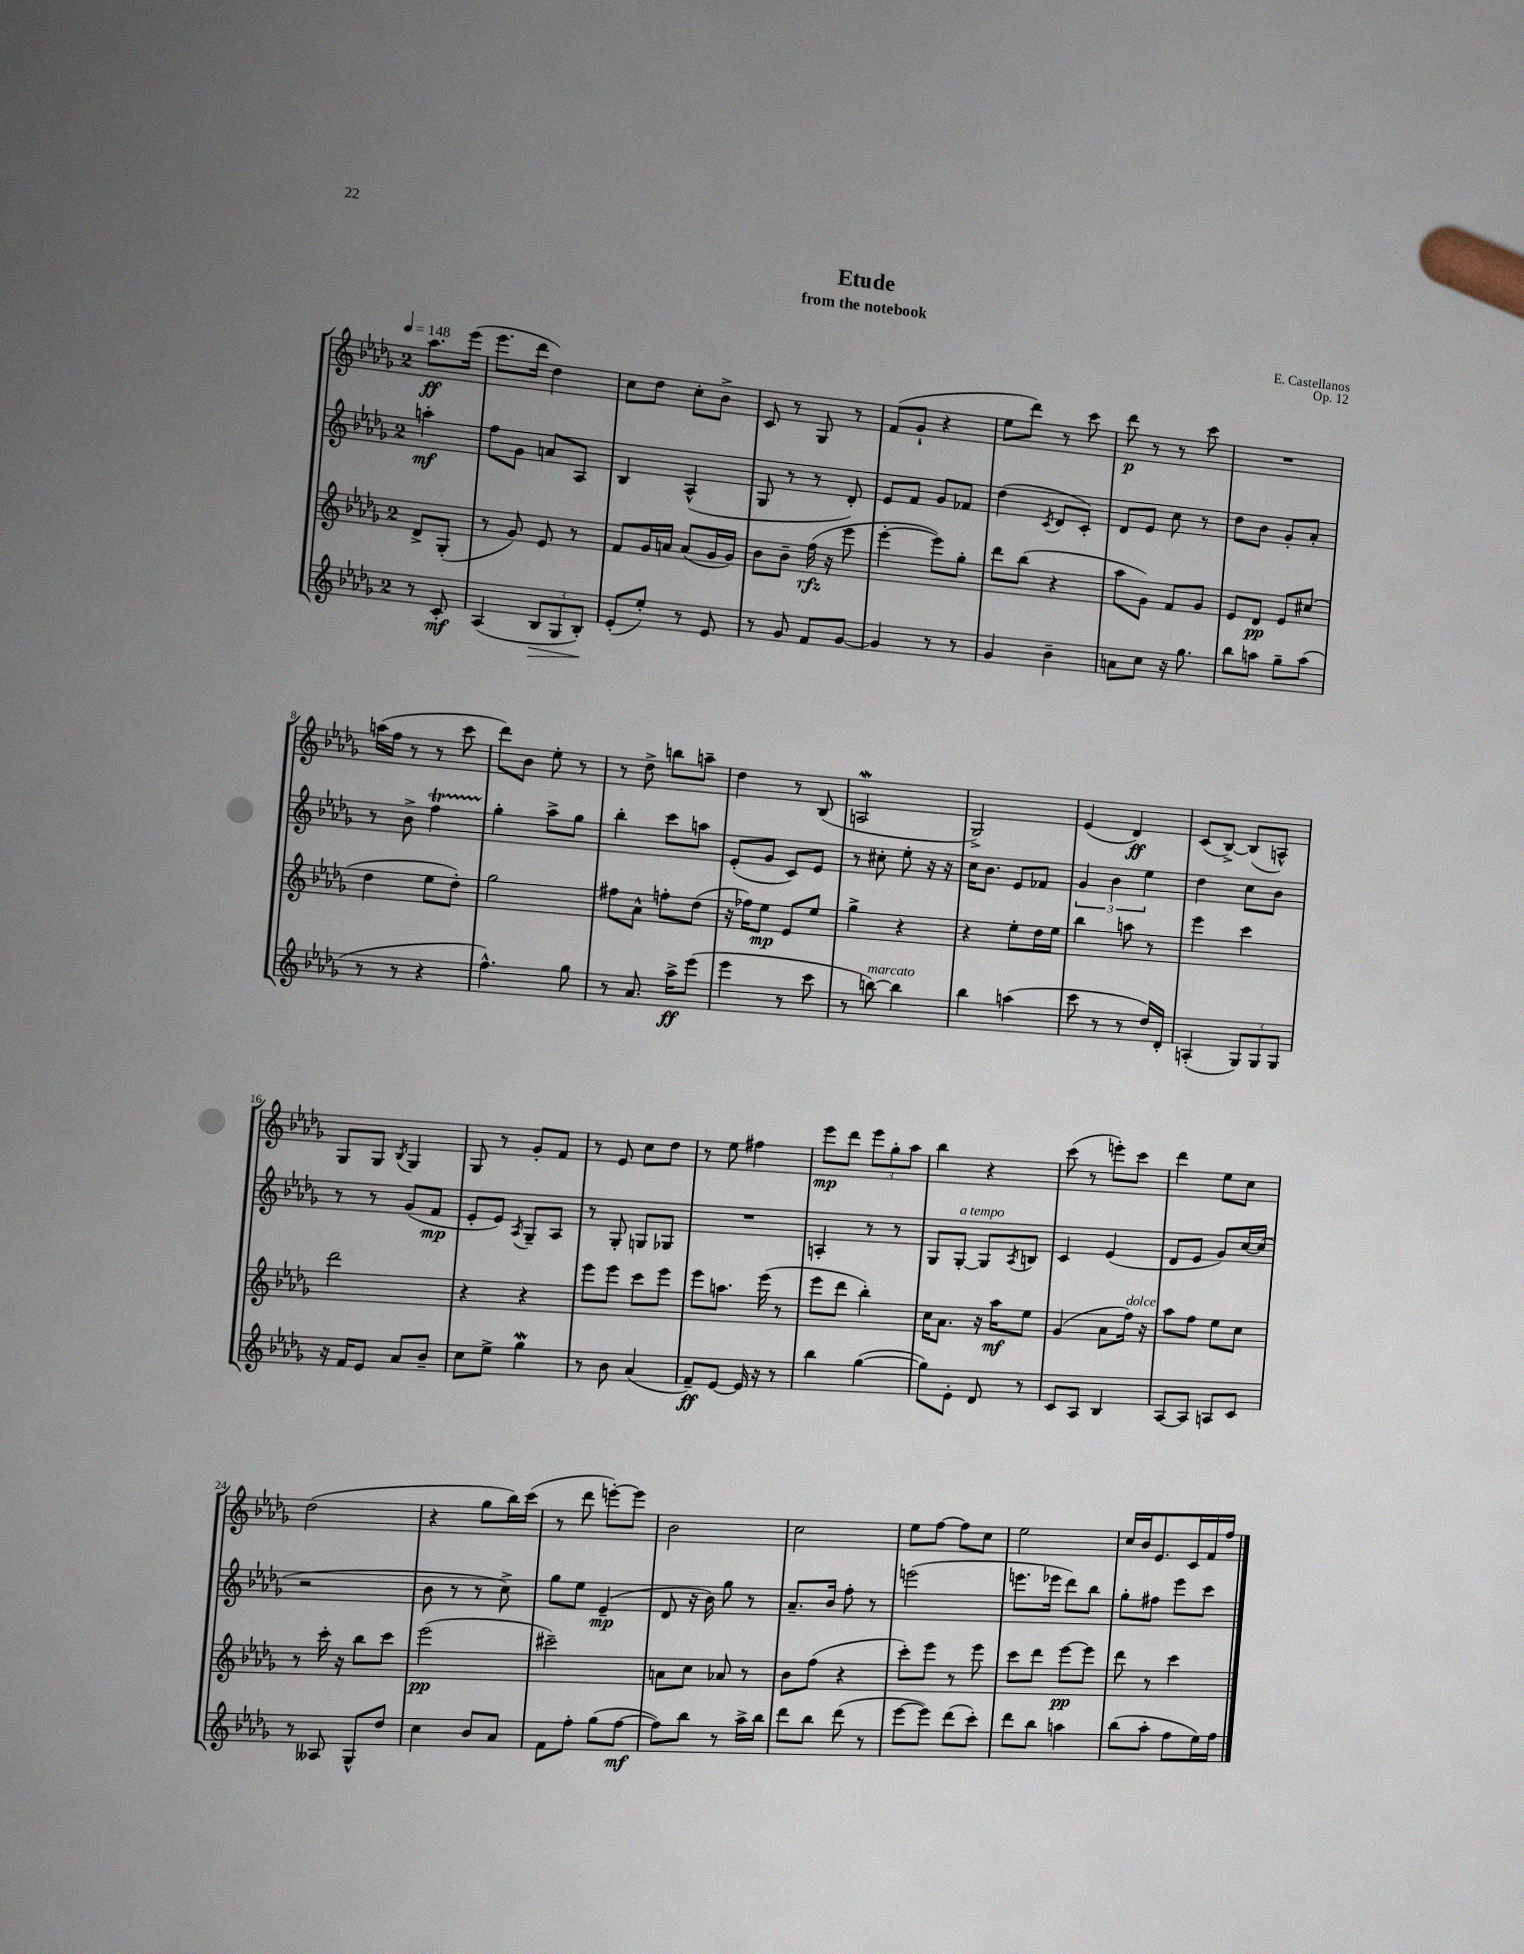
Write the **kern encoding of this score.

**kern	**dynam	**kern	**dynam	**kern	**dynam	**kern	**dynam
*part4	*part4	*part3	*part3	*part2	*part2	*part1	*part1
*staff4	*staff4	*staff3	*staff3	*staff2	*staff2	*staff1	*staff1
*clefG2	*	*clefG2	*	*clefG2	*	*clefG2	*
*k[b-e-a-d-g-]	*	*k[b-e-a-d-g-]	*	*k[b-e-a-d-g-]	*	*k[b-e-a-d-g-]	*
*M2/4	*	*M2/4	*	*M2/4	*	*M2/4	*
*MM148	*	*MM148	*	*MM148	*	*MM148	*
=	=	=	=	=	=	=	=
8r	.	8d-^/L	.	4aan'\	mf	8.aa-\L	ff
8c'/	mf	(8G-'/J	.	.	.	.	.
.	.	.	.	.	.	(16eee-\Jk	.
=1	=1	=1	=1	=1	=1	=1	=1
(4A-/	.	8r	.	8ff\L	.	8.eee-\L	.
.	.	8g-/)	.	8g-\J	.	.	.
.	.	.	.	.	.	16ddd-\Jk	.
!	!LO:HP:b	!	!	!	!	!	!
12B-/L	>	8e-/	.	8an/L	.	4dd-\)	.
12G-/	.	.	.	.	.	.	.
.	.	8r	.	8A-/J	.	.	.
12B-'/J)	.	.	.	.	.	.	.
.	]	.	.	.	.	.	.
=2	=2	=2	=2	=2	=2	=2	=2
(8e-'/L	.	8f/L	.	4B-/	.	8cc\L	.
8ee-'/J)	.	16g-/L	.	.	.	8dd-\J	.
.	.	16an/JJ	.	.	.	.	.
8r	.	(8a/L	.	(4A-^^/	.	8cc'\L	.
8e-/	.	16g-/L	.	.	.	8b-^\J	.
.	.	16g-/JJ)	.	.	.	.	.
=3	=3	=3	=3	=3	=3	=3	=3
8r	.	8b-\L	.	8G-/	.	8c/	.
8g-/	.	8b-~\J	.	8r	.	8r	.
8f/L	.	(16ff\	rfz	8r	.	8G-/	.
.	.	16r	.	.	.	.	.
[8g-/J	.	8eee-\	.	8d-'/)	.	8r	.
=4	=4	=4	=4	=4	=4	=4	=4
4g-/]	.	[4eee-'\	.	8e-/L	.	(8f/L	.
.	.	.	.	8f/J	.	8g-`/J	.
8r	.	8eee-\L])	.	8g-/L	.	4r	.
8r	.	8gg-'\J	.	8f-X/J	.	.	.
=5	=5	=5	=5	=5	=5	=5	=5
4g-/	.	8ddd-\L	.	(4dd-\	.	8ee-\L	.
.	.	(8bb-\J	.	.	.	8ddd-\J)	.
.	.	.	.	8qc/	.	.	.
4b-~\	.	4r	.	8d-/L	.	8r	.
.	.	.	.	8c'/J)	.	8ccc\	.
=6	=6	=6	=6	=6	=6	=6	=6
8an\L	.	8aa-\L	.	8d-/L	.	8ddd-\	p
8cc\J	.	8g-\J)	.	8e-/J	.	8r	.
16r	.	8f/L	.	8cc\	.	8r	.
8.gg-\	.	.	.	.	.	.	.
.	.	8g-/J	.	8r	.	8ccc\	.
=7	=7	=7	=7	=7	=7	=7	=7
8bb-\L	.	8e-/L	.	8dd-\L	.	2r	.
8aan\J	.	8d-/J	pp	8b-\J	.	.	.
8gg-~\L	.	8e-/L	.	8g-'/L	.	.	.
(8aa\J	.	(8cc#X/J	.	8a-'/J	.	.	.
!!LO:LB:g=z
=8	=8	=8	=8	=8	=8	=8	=8
8r	.	4dd-\	.	8r	.	(16aan\LL	.
.	.	.	.	.	.	16ff\JJ	.
8r	.	.	.	8b-^\	.	8r	.
4r	.	8ee-\L	.	4fft\	.	8r	.
.	.	8dd-'\J)	.	.	.	8ccc\	.
=9	=9	=9	=9	=9	=9	=9	=9
4.ff^^\)	.	2gg-\	.	4gg-'\	.	8ddd-\L)	.
.	.	.	.	.	.	8b-\J	.
.	.	.	.	8aa-^\L	.	8ee-'\	.
8gg-\	.	.	.	8gg-\J	.	8r	.
=10	=10	=10	=10	=10	=10	=10	=10
8r	.	8ff#X\L	.	4bb-'\	.	8r	.
8.a-/	.	8a-^^\J	.	.	.	8dd-^\	.
.	.	8ffn'\L	.	8ccc\L	.	8bbn\L	.
16aa-^\KL	ff	.	.	.	.	.	.
(8eee-\J	.	(8dd-\J	.	8aan\J	.	8aan~\J	.
=11	=11	=11	=11	=11	=11	=11	=11
4eee-\	.	16r	.	(8e-'/L	.	4dd-\	.
.	.	16ff-X\KL)	.	.	.	.	.
.	.	8ee-\J	mp	8g-/J	.	.	.
8r	.	8e-/L	.	8c/L)	.	8r	.
8ccc\	.	8ee-/J	.	8e-/J	.	(8B-/	.
=12	=12	=12	=12	=12	=12	=12	=12
8r	.	4gg-^\	.	8r	.	2AnW/	.
!LO:TX:a:i:t=marcato	!	!	!	!	!	!	!
[8bbn\)	.	.	.	8cc#X'\	.	.	.
4bb\]	.	4r	.	8ee-'\	.	.	.
.	.	.	.	16r	.	.	.
.	.	.	.	16r	.	.	.
=13	=13	=13	=13	=13	=13	=13	=13
4bb-\	.	4r	.	16cc\KL	.	2G-^/)	.
.	.	.	.	8.b-\J	.	.	.
(4aan\	.	8ee-'\L	.	8e-/L	.	.	.
.	.	16dd-\L	.	8f-X/J	.	.	.
.	.	16ee-\JJ	.	.	.	.	.
=14	=14	=14	=14	=14	=14	=14	=14
8ccc\	.	4bb-\	.	6g-/	.	(4e-/	.
8r	.	.	.	.	.	.	.
.	.	.	.	6b-\	.	.	.
8r	.	8aan\	.	.	.	4d-/)	ff
.	.	.	.	6ee-\	.	.	.
16dd-/LL)	.	8r	.	.	.	.	.
16d-'/JJ	.	.	.	.	.	.	.
=15	=15	=15	=15	=15	=15	=15	=15
(4An'/	.	4eee-\	.	4dd-\	.	(8c/L	.
.	.	.	.	.	.	[8B-^/J)	.
12G-/L)	.	4ccc\	.	8cc\L	.	(8B-/L]	.
12G-/	.	.	.	.	.	.	.
.	.	.	.	8b-\J	.	8An^^/J)	.
12G-/J	.	.	.	.	.	.	.
!!LO:LB:g=z
=16	=16	=16	=16	=16	=16	=16	=16
16r	.	2ddd-\	.	8r	.	8G-/L	.
16f/KL	.	.	.	.	.	.	.
8e-/J	.	.	.	8r	.	8G-/J	.
.	.	.	.	.	.	8qB-/	.
8a-/L	.	.	.	(8g-/L	.	4G-/	.
8b-~/J	.	.	.	8f/J	mp	.	.
=17	=17	=17	=17	=17	=17	=17	=17
8cc\L	.	4r	.	8e-'/L	.	8G-/	.
8ee-^\J	.	.	.	8e-/J)	.	8r	.
.	.	.	.	8qA-/	.	.	.
4gg-w\	.	4r	.	8G-~/L	.	8g-'/L	.
.	.	.	.	8A-/J	.	8f/J	.
=18	=18	=18	=18	=18	=18	=18	=18
8r	.	8eee-\L	.	8r	.	8r	.
8b-\	.	8eee-\J	.	8G-'/	.	8e-/	.
(4a-/	.	8ccc\L	.	8Gn/L	.	8cc\L	.
.	.	8eee-\J	.	8G-X/J	.	8dd-\J	.
=19	=19	=19	=19	=19	=19	=19	=19
8f~/L)	ff	8eee-\L	.	2r	.	8r	.
[8e-/J	.	8.aan\J	.	.	.	8ee-\	.
16e-/]	.	.	.	.	.	4ff#X\	.
16r	.	(16eee-\	.	.	.	.	.
8r	.	8r	.	.	.	.	.
=20	=20	=20	=20	=20	=20	=20	=20
4bb-\	.	8eee-\L	.	4An'/	.	8eee-\L	mp
.	.	8ddd-\J	.	.	.	8ddd-\J	.
([4gg-\	.	4bb-'\)	.	8r	.	12eee-\L	.
.	.	.	.	.	.	12gg-'\	.
.	.	.	.	8r	.	.	.
.	.	.	.	.	.	12aa-\J	.
=21	=21	=21	=21	=21	=21	=21	=21
8gg-\L])	.	16cc\KL	.	8G-/L	.	4bb-\	.
.	.	8.a-\J	.	.	.	.	.
!	!	!	!	!LO:TX:a:i:t=a tempo	!	!	!
8e-'\J	.	.	.	[8G-'/J	.	.	.
8d-/	.	16r	.	8G-/L]	.	4r	.
.	.	16aa-\KL	mf	.	.	.	.
.	.	.	.	8qA-/	.	.	.
8r	.	8ee-\J	.	8Bn/J	.	.	.
=22	=22	=22	=22	=22	=22	=22	=22
8c/L	.	(4g-/	.	4c/	.	(8ccc\	.
8A-/J	.	.	.	.	.	8r	.
4B-/	.	8a-\L	.	(4e-/	.	8eeen'\L)	.
!	!	!LO:TX:a:i:t=dolce	!	!	!	!	!
.	.	16ff\Jk)	.	.	.	8ccc\J	.
.	.	16r	.	.	.	.	.
=23	=23	=23	=23	=23	=23	=23	=23
[8A-/L	.	8aa-\L	.	8d-/L	.	4ddd-\	.
8A-/J]	.	8ff\J	.	8e-/J	.	.	.
8An/L	.	8ee-\L	.	8g-/L)	.	8ee-\L	.
8c/J	.	8cc\J	.	[16cc/L	.	8cc\J	.
.	.	.	.	(16cc/JJ]	.	.	.
!!LO:LB:g=z
=24	=24	=24	=24	=24	=24	=24	=24
8r	.	8r	.	2r	.	(2dd-\	.
8A--X/	.	16ccc'\	.	.	.	.	.
.	.	16r	.	.	.	.	.
8G-^^/L	.	8bb-\L	.	.	.	.	.
8dd-/J	.	8ccc\J	.	.	.	.	.
=25	=25	=25	=25	=25	=25	=25	=25
4cc\	.	(2eee-\	pp	8b-\	.	4r	.
.	.	.	.	8r	.	.	.
8b-/L	.	.	.	8r	.	8gg-\L	.
8a-/J	.	.	.	8cc^\)	.	16bb-\L)	.
.	.	.	.	.	.	(16ccc\JJ	.
=26	=26	=26	=26	=26	=26	=26	=26
8f\L	.	2ccc#X~\)	.	8gg-\L	.	8r	.
8ff'\J	.	.	.	8ee-\J	.	8ddd-\	.
(8gg-\L	.	.	.	(4e-~/	mp	[8eeen'\L)	.
[8ff\J	mf	.	.	.	.	8eee\J]	.
=27	=27	=27	=27	=27	=27	=27	=27
8ff\L])	.	8an\L	.	8d-/	.	2b-\	.
8bb-\J	.	8cc\J	.	16r	.	.	.
.	.	.	.	16b-\)	.	.	.
8r	.	8a-X/	.	8gg-\	.	.	.
16aa-^\LL	.	8r	.	8r	.	.	.
16bb-\JJ	.	.	.	.	.	.	.
=28	=28	=28	=28	=28	=28	=28	=28
8ddd-\L	.	8b-\L	.	8.a-~/L	.	2cc\	.
8bb-\J	.	(8ff\J	.	.	.	.	.
.	.	.	.	16b-/Jk	.	.	.
(8ddd-\	.	4r	.	8ff'\	.	.	.
8r	.	.	.	8r	.	.	.
=29	=29	=29	=29	=29	=29	=29	=29
[8eee-\L	.	8ccc'\L)	.	(2eeen\	.	8ee-\L	.
8eee-\J])	.	8eee-\J	.	.	.	[8ff\J	.
(8ddd-\L	.	8r	.	.	.	8ff\L]	.
8ccc'\J)	.	8eee-\	.	.	.	8cc\J	.
=30	=30	=30	=30	=30	=30	=30	=30
8ddd-\L	.	8ccc\L	.	8.eeen\L	.	2ee-\	.
8bb-\J	.	8ddd-\J	.	.	.	.	.
.	.	.	.	16eee-X\Jk	.	.	.
4aan\	.	[8eee-\L	pp	8ddd-\L)	.	.	.
.	.	8eee-\J]	.	8bb-\J	.	.	.
=31	=31	=31	=31	=31	=31	=31	=31
(8bb-\L	.	8ddd-\	.	8gg-'\L	.	16cc/LL	.
.	.	.	.	.	.	16b-/J	.
8aa-'\J	.	8r	.	8ff#X\J	.	8.e-/	.
8ff\L	.	4ccc\	.	8eee-\L	.	.	.
.	.	.	.	.	.	16c/L	.
16ee-\L)	.	.	.	8ccc\J	.	16f/	.
16ff\JJ	.	.	.	.	.	16ff/JJ	.
==	==	==	==	==	==	==	==
*-	*-	*-	*-	*-	*-	*-	*-
